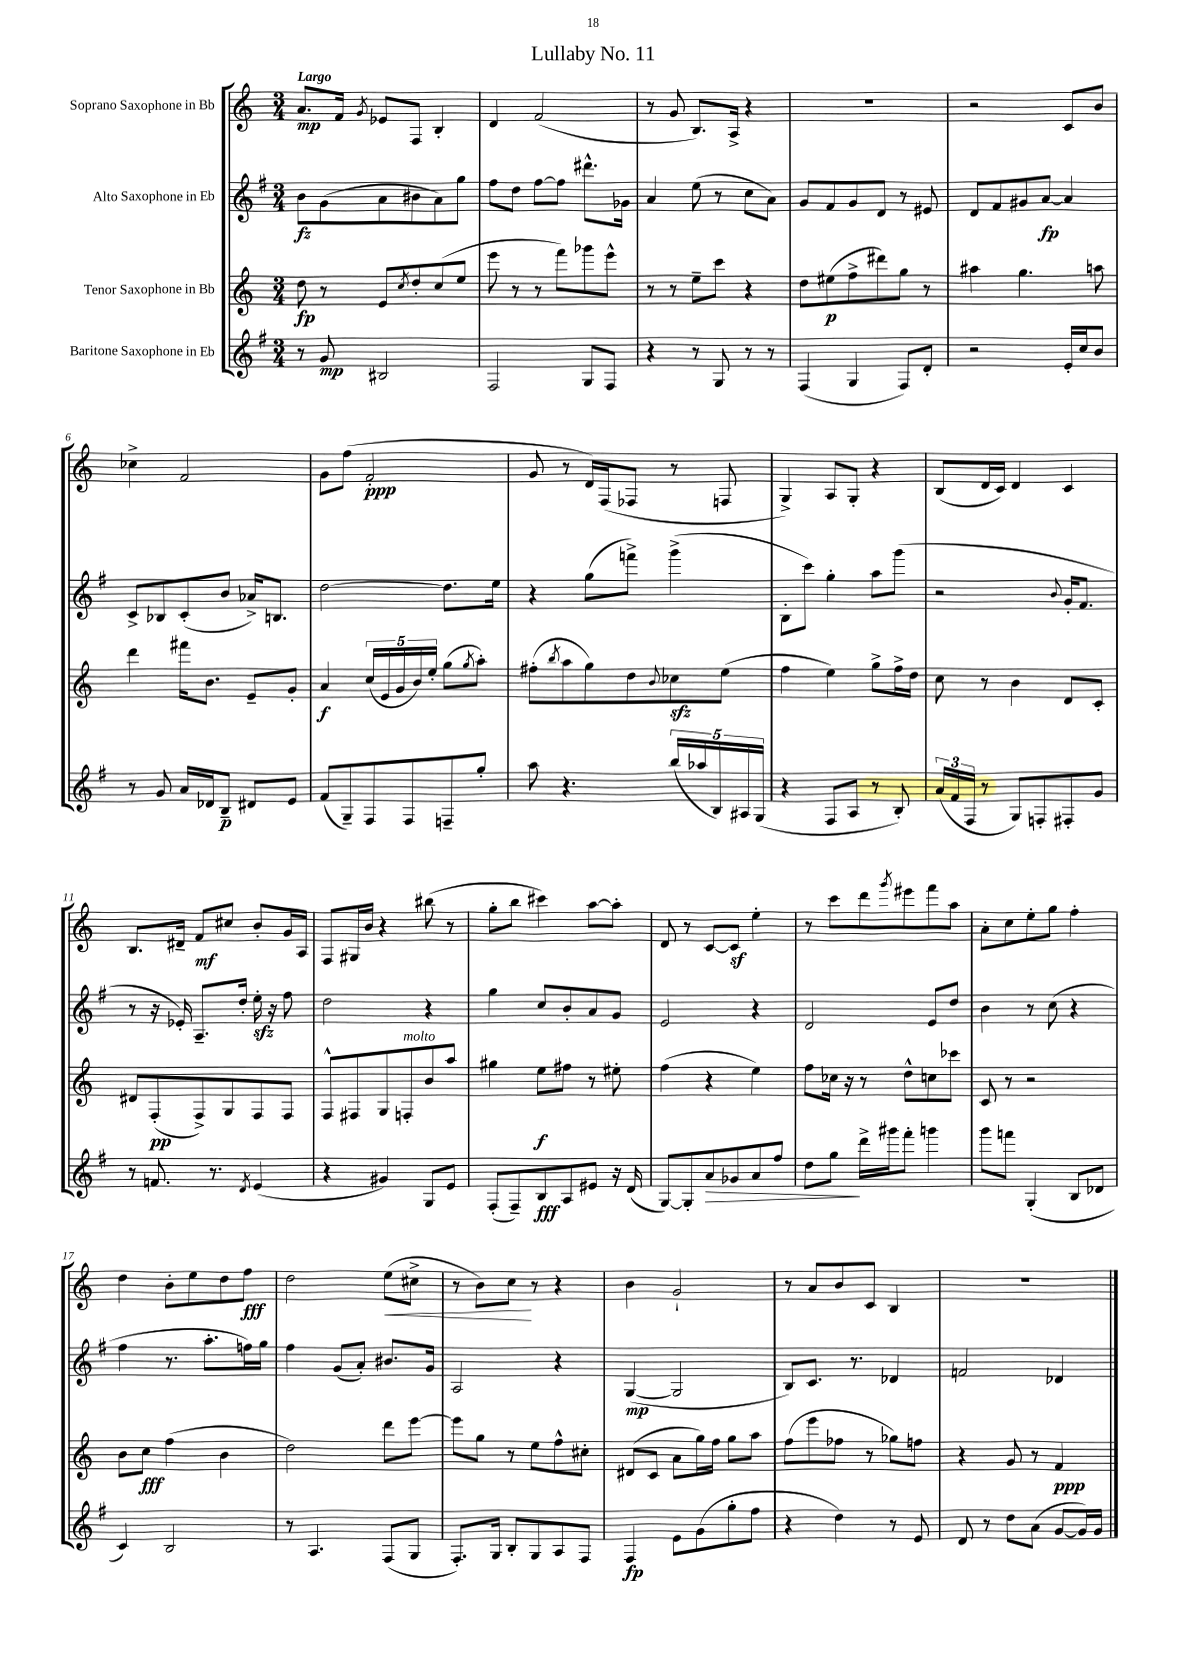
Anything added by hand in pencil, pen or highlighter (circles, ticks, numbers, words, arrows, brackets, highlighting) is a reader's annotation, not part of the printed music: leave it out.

**kern	**kern	**kern	**kern
*staff4	*staff3	*staff2	*staff1
*clefG2	*clefG2	*clefG2	*clefG2
*k[f#]	*k[]	*k[f#]	*k[]
*M3/4	*M3/4	*M3/4	*M3/4
8r	8dd\	8b\L	8.a/L
8g/	8r	(8g\	.
.	.	.	16f/Jk
.	.	.	8qg/
2B#/	8e/L	8a\	8e-/L
.	8qcc/	.	.
.	8dd'/	8b#\	8F/J
.	(8cc/	8a\)	4B'/
.	8ee/J	8gg\J	.
=	=	=	=
2F#/	8eee\	8ff#\L	4d/
.	8r	8dd\J	.
.	8r	[8ff#\L	(2f/
.	8fff\L)	8ff#\]J	.
8G/L	8ggg-\	8.ddd#^^\L	.
8F#/J	8eee^^\J	.	.
.	.	16g-\Jk	.
=	=	=	=
4r	8r	4a/	8r
.	8r	.	8g/
8r	8ee~\L	(8ee\	8.B/L)
8G/	8ccc\J	8r	.
.	.	.	16A^/Jk
8r	4r	8cc\L	4r
8r	.	8a\J)	.
=	=	=	=
(4F#/	8dd\L	8g/L	2.r
.	(8ee#\	8f#/	.
4G/	8ff^\	8g/	.
.	8ddd#\)	8d/J	.
8F#/L)	8gg\J	8r	.
8d'/J	8r	8e#/	.
=	=	=	=
2r	4aa#\	8d/L	2r
.	.	8f#/	.
.	4.gg\	8g#/	.
.	.	[8a/J	.
16e'/LL	.	4a/]	8c/L
16cc/J	.	.	.
8b/J	8aa\	.	8b/J
=	=	=	=
8r	4ddd\	8c^/L	4cc-^\
8g/	.	8B-/	.
16a/LL	16fff#\LK	(8c'/	2f/
16d-/J	8.b\J	.	.
8B~/J	.	8b/J	.
8d#/L	8e~/L	16a-^/LK)	.
.	.	8.B/J	.
8e/J	8g'/J	.	.
=	=	=	=
(8f#/L	4a/	[2dd\	8g\L
8G~/)	.	.	(8ff\J
8F#/	(20cc/LL	.	2f'/
.	20e/	.	.
.	20g/	.	.
8F#/	.	.	.
.	20b/)	.	.
.	20ee'/JJ	.	.
8F~/	(8gg\L	8.dd\]L	.
.	8qgg/	.	.
8gg'/J	8aa'\J)	.	.
.	.	16ee\Jk	.
=	=	=	=
8aa\	(8ff#'\L	4r	8g/
.	8qbb/	.	.
4.r	8aa\	.	8r
.	8gg\)	(8gg\L	16d/LL)
.	.	.	(16F/J
.	8dd\	8fff^\J)	8F-/J
.	8qqb/	.	.
(20bb/LL	8cc-\	(4ggg^\	8r
20aa-/	.	.	.
20B/)	.	.	.
.	(8ee\J	.	8F/
20A#/	.	.	.
(20G/JJ	.	.	.
=	=	=	=
4r	4ff\	8B'\L	4G^/)
.	.	8ccc\J)	.
8F#/L	4ee\)	4gg'\	8A/L
8A/J	.	.	8G'/J
8r	8gg^\L	8aa\L	4r
8B'/)	16ff^\L	(8ggg\J	.
.	16dd\JJ	.	.
=	=	=	=
(24a/LL	8cc\	2r	(8B/L
24f#/	.	.	.
24F#/JJ	.	.	.
8r	8r	.	16d/L
.	.	.	16c/JJ)
8G/L)	4b\	.	4d/
8F'/	.	.	.
.	.	8qqb/	.
8F#'/	8d/L	16g'/LK	4c/
.	.	8.f#/J	.
8g/J	8c'/J	.	.
=	=	=	=
8r	8d#/L	8r	8.B/L
8.f/	(8F'/	16r	.
.	.	16e-'/)	16d#~/Jk
.	8F^/)	8.A~/L	8f/L
8.r	.	.	.
.	8G/	.	8cc#/J
.	.	16dd'/Jk	.
8qd/	.	.	.
(4e/	8F/	16ee'\	8b'/L
.	.	16r	.
.	8F/J	8ff#\	16g/L
.	.	.	16A/JJ
=	=	=	=
4r	8F^^/L	2dd\	8F/L
.	8F#/	.	16G#/L
.	.	.	16b/JJ
4g#/)	8G/	.	4r
.	8F'/	.	.
8G/L	8b/	4r	(8bb#\
8e/J	8aa/J	.	8r
=	=	=	=
(8F#'/L	4gg#\	4gg\	8gg'\L
8F#~/)	.	.	8bb\J
8B/	8ee\L	8cc/L	4ccc#\)
8A/	8ff#\J	8b'/	.
8e#/J	8r	8a/	[8aa\L
16r	8ee#'\	8g/J	8aa'\]J
(16d/	.	.	.
=	=	=	=
[8G/L)	(4ff\	2e/	8d/
8G'/]	.	.	8r
8a/	4r	.	[8c/L
8g-/	.	.	8c/]J
8a/	4ee\)	4r	4ee'\
8ff#/J	.	.	.
=	=	=	=
8dd\L	8ff\L	2d/	8r
8gg\J	16cc-\Jk	.	8ccc\L
.	16r	.	.
16ddd^\LL	8r	.	8ddd\
16ggg#\J	.	.	.
.	.	.	8qggg/
8fff#'\J	8dd^^\L	.	8eee#\
4ggg\	8cc\	8e/L	8fff\
.	8ccc-\J	8dd/J	8aa\J
=	=	=	=
8ggg\L	8c/	4b\	8a'\L
8fff\J	8r	.	8cc\
(4G'/	2r	8r	8ee'\
.	.	(8cc\	8gg\J
8B/L	.	4r	4ff'\
8d-/J	.	.	.
=	=	=	=
4c/)	8b\L	4ff#\	4dd\
.	8cc\J	.	.
2B/	(4ff\	8.r	8b'\L
.	.	.	8ee\
.	.	8.aa'\L	.
.	4b\	.	8dd\
.	.	16ff\L)	8ff\J
.	.	16gg\JJ	.
=	=	=	=
8r	2dd\)	4ff#\	2dd\
4.A/	.	.	.
.	.	(8g/L	.
.	.	8a'/J)	.
(8F#/L	8ddd\L	8.b#/L	(8ee\L
8G/J	[8eee\J	.	8cc#^\J
.	.	16g/Jk	.
=	=	=	=
8.F#'/L)	8eee\]L	2A/	8r
.	8gg\J	.	8b\L)
16G/Jk	.	.	.
8B'/L	8r	.	8cc\J
8G/	8ee\L	.	8r
8A/	8ff^^\	4r	4r
8F#/J	8cc#'\J	.	.
=	=	=	=
4F#/	(8d#/L	([4G/	4b\
.	8c/J	.	.
8e\L	8a\L	2G/]	2g`/
(8g\	16gg\L)	.	.
.	16ff\JJ	.	.
8gg'\	8gg\L	.	.
8ff#\J	8aa\J	.	.
=	=	=	=
4r	(8ff\L	8B/L)	8r
.	8eee\	8.c/J	8a/L
4dd\)	8ff-\J	.	8b/
.	.	8.r	.
.	8r	.	8c/J
8r	8gg-\L)	4d-/	4B/
8e/	8ff\J	.	.
=	=	=	=
8d/	4r	2f/	2.r
8r	.	.	.
8dd\L	8g/	.	.
(8a\J	8r	.	.
[8g/L	4f/	4d-/	.
16g/]L)	.	.	.
16g/JJ	.	.	.
==	==	==	==
*-	*-	*-	*-
